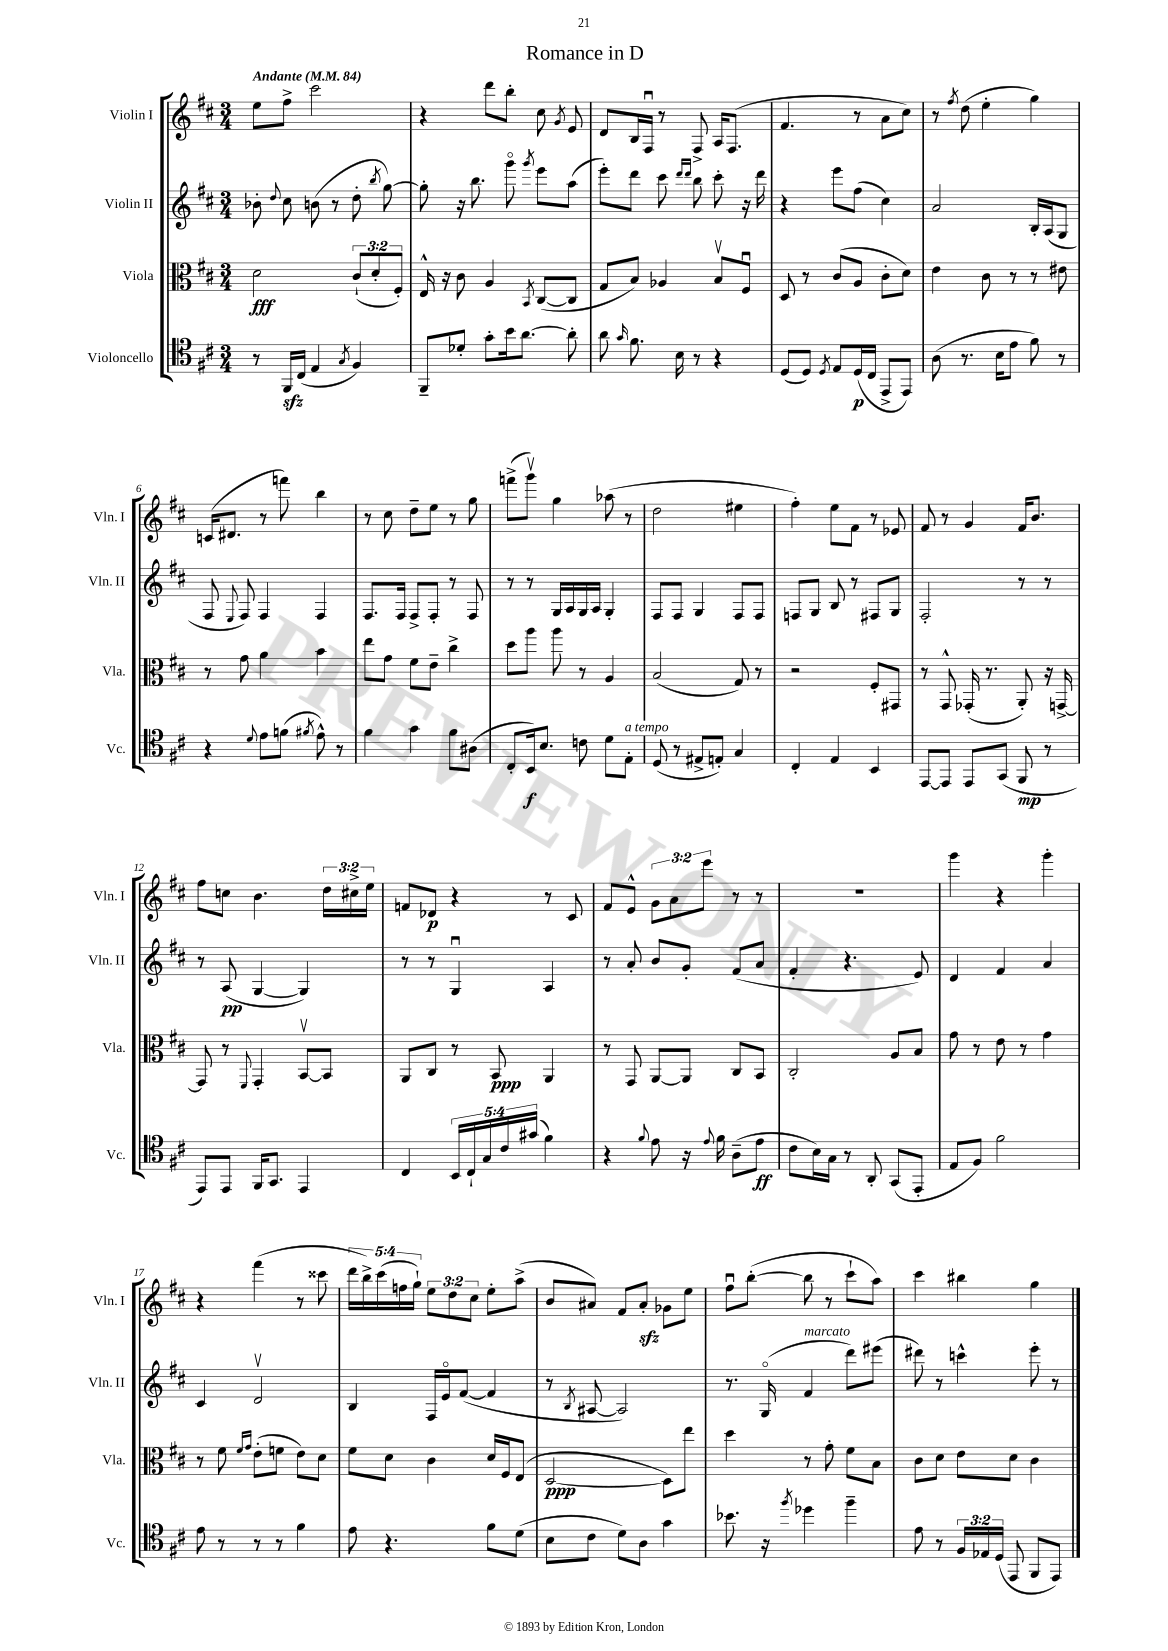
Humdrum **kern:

**kern	**dynam	**kern	**dynam	**kern	**dynam	**kern	**dynam
*part4	*part4	*part3	*part3	*part2	*part2	*part1	*part1
*staff4	*staff4	*staff3	*staff3	*staff2	*staff2	*staff1	*staff1
*I"Violoncello	*	*I"Viola	*	*I"Violin II	*	*I"Violin I	*
*I'Vc.	*	*I'Vla.	*	*I'Vln. II	*	*I'Vln. I	*
*clefC4	*	*clefC3	*	*clefG2	*	*clefG2	*
*k[f#c#]	*	*k[f#c#]	*	*k[f#c#]	*	*k[f#c#]	*
*M3/4	*	*M3/4	*	*M3/4	*	*M3/4	*
*MM84	*	*MM84	*	*MM84	*	*MM84	*
=1	=1	=1	=1	=1	=1	=1	=1
!	!	!	!	!	!	!LO:TX:a:B:t=Andante	!
8r	.	2d\	fff	8b-X'\	.	8ee\L	.
.	.	.	.	8qqdd/	.	.	.
16FF#zz/LL	.	.	.	8cc#\	.	8ff#^\J	.
(16C#/JJ	.	.	.	.	.	.	.
4E/	.	.	.	(8bn\	.	2ccc#\	.
.	.	.	.	8r	.	.	.
8qG/	.	.	.	.	.	.	.
4F#/)	.	(12c#`/L	.	8dd'\	.	.	.
.	.	12d'/	.	.	.	.	.
.	.	.	.	8qbb/	.	.	.
.	.	.	.	[8gg\)	.	.	.
.	.	12F#'/J)	.	.	.	.	.
=2	=2	=2	=2	=2	=2	=2	=2
8FF#~/L	.	16E^^/	.	8gg'\]	.	4r	.
.	.	16r	.	.	.	.	.
8d-X'/J	.	8c#\	.	16r	.	.	.
.	.	.	.	8.bb\	.	.	.
8g'\L	.	4A/	.	.	.	8ddd\L	.
16b\k	.	.	.	8ggg\	.	8bb'\J	.
[8.a\J	.	.	.	.	.	.	.
.	.	8qBB/	.	8qggg/	.	.	.
.	.	([8C#/L	.	8eee\L	.	8cc#\	.
.	.	.	.	.	.	8qg/	.
8a'\]	.	8C#/J]	.	(8aa\J	.	8e/	.
=3	=3	=3	=3	=3	=3	=3	=3
8a\	.	8G/L	.	8eee'\L)	.	8d/L	.
16qqg/	.	.	.	.	.	.	.
8.f#\	.	8B/J)	.	8ddd\J	.	16B/L	.
.	.	.	.	.	.	16F#u/JJ	.
.	.	4A-X/	.	8ccc#\	.	8r	.
16B\	.	.	.	.	.	.	.
.	.	.	.	16qqddd/LL	.	.	.
.	.	.	.	16qqddd/JJ	.	.	.
8r	.	.	.	8bb\	.	8F#^/	.
4r	.	8Bv/L	.	8ccc#'\	.	16A/KL	.
.	.	.	.	.	.	(8.F#/J	.
.	.	8F#u/J	.	16r	.	.	.
.	.	.	.	16ddd\	.	.	.
=4	=4	=4	=4	=4	=4	=4	=4
(8D/L	.	8D/	.	4r	.	4.f#/	.
8D/J)	.	8r	.	.	.	.	.
8qD/	.	.	.	.	.	.	.
8E/L	.	(8c#/L	.	8eee\L	.	.	.
(16D/L	p	8A/J	.	(8ff#\J	.	8r	.
16C#/JJ	.	.	.	.	.	.	.
8EE^/L	.	8c#'\L	.	4cc#\)	.	8a\L	.
8EE/J)	.	8d\J)	.	.	.	8cc#\J)	.
=5	=5	=5	=5	=5	=5	=5	=5
(8A\	.	4e\	.	2a/	.	8r	.
.	.	.	.	.	.	8qff#/	.
8.r	.	.	.	.	.	(8dd\	.
.	.	8c#\	.	.	.	4ee'\	.
16B\KL	.	.	.	.	.	.	.
8e\J	.	8r	.	.	.	.	.
8f#\)	.	8r	.	16B'/LL	.	4gg\)	.
.	.	.	.	(16A/J	.	.	.
8r	.	8e#X\	.	8G/J	.	.	.
!!LO:LB:g=z
=6	=6	=6	=6	=6	=6	=6	=6
4r	.	8r	.	8F#/	.	(16cn/KL	.
.	.	.	.	.	.	8.d#X/J	.
.	.	.	.	8qqE/	.	.	.
.	.	8g\	.	8F#/)	.	.	.
8qqd/	.	.	.	.	.	.	.
8e\L	.	4a\	.	4F#/	.	8r	.
(8fn\J	.	.	.	.	.	8fffn\)	.
8qf#X/	.	.	.	.	.	.	.
8e^^\)	.	4b\	.	4F#/	.	4bb\	.
8r	.	.	.	.	.	.	.
=7	=7	=7	=7	=7	=7	=7	=7
4f#\	.	8ee\L	.	8.F#/L	.	8r	.
.	.	8g\J	.	.	.	8cc#\	.
.	.	.	.	16F#/Jk	.	.	.
4g\	.	8f#\L	.	8F#^/L	.	8dd~\L	.
.	.	8e~\J	.	8F#'/J	.	8ee\J	.
8f#\L	.	4cc#^\	.	8r	.	8r	.
(8A#X\J	.	.	.	8F#/	.	8gg\	.
=8	=8	=8	=8	=8	=8	=8	=8
8C#'/L	.	8dd\L	.	8r	.	(8fffn^\L	.
16BB/k)	f	8aa\J	.	8r	.	8gggv\J)	.
8.B/J	.	.	.	.	.	.	.
.	.	8aa\	.	16G/LL	.	4gg\	.
.	.	.	.	16A/	.	.	.
8cn\	.	8r	.	16G/	.	.	.
.	.	.	.	16A/JJ	.	.	.
8d\L	.	4A/	.	4G'/	.	(8aa-X\	.
!LO:TX:a:i:t=a tempo	!	!	!	!	!	!	!
8E'\J	.	.	.	.	.	8r	.
=9	=9	=9	=9	=9	=9	=9	=9
(8D/	.	(2B/	.	8F#/L	.	2dd\	.
8r	.	.	.	8F#/J	.	.	.
8E#X^/L	.	.	.	4G/	.	.	.
8En'/J)	.	.	.	.	.	.	.
4G/	.	8G/)	.	8F#/L	.	4ee#X\	.
.	.	8r	.	8F#/J	.	.	.
=10	=10	=10	=10	=10	=10	=10	=10
4C#'/	.	2r	.	8Fn/L	.	4ff#'\)	.
.	.	.	.	8G/J	.	.	.
4E/	.	.	.	8B/	.	8ee\L	.
.	.	.	.	8r	.	8f#\J	.
4BB/	.	8F#'/L	.	8F#X/L	.	8r	.
.	.	8GG#X/J	.	8G/J	.	8e-X/	.
=11	=11	=11	=11	=11	=11	=11	=11
[8EE/L	.	8r	.	2F#'/	.	8f#/	.
8EE/J]	.	8GG^^/	.	.	.	8r	.
8EE/L	.	(16GG-X'/	.	.	.	4g/	.
.	.	8.r	.	.	.	.	.
(8GG/J	.	.	.	.	.	.	.
8FF#/	mp	8AA'/)	.	8r	.	16f#/KL	.
.	.	.	.	.	.	8.b/J	.
8r	.	16r	.	8r	.	.	.
.	.	[16GGn^/	.	.	.	.	.
!!LO:LB:g=z
=12	=12	=12	=12	=12	=12	=12	=12
8EE/L)	.	8GG/]	.	8r	.	8ff#\L	.
8EE/J	.	8r	.	(8A/	pp	8ccn\J	.
.	.	8qqFF#/	.	.	.	.	.
16FF#/KL	.	4GG'/	.	[4G/	.	4.b\	.
8.GG/J	.	.	.	.	.	.	.
4EE/	.	[8BBv/L	.	4G/])	.	.	.
.	.	8BB/J]	.	.	.	24dd\LL	.
.	.	.	.	.	.	24cc#X^\	.
.	.	.	.	.	.	24ee\JJ	.
=13	=13	=13	=13	=13	=13	=13	=13
4C#/	.	8AA/L	.	8r	.	8fn/L	.
.	.	8C#/J	.	8r	.	8d-X/J	p
20BB/LL	.	8r	.	4Gu/	.	4r	.
20C#`/	.	.	.	.	.	.	.
20G/	.	.	.	.	.	.	.
.	.	8BB/	ppp	.	.	.	.
20c#/	.	.	.	.	.	.	.
(20g#X/JJ	.	.	.	.	.	.	.
4f#\)	.	4AA/	.	4A/	.	8r	.
.	.	.	.	.	.	8c#/	.
=14	=14	=14	=14	=14	=14	=14	=14
4r	.	8r	.	8r	.	8f#/L	.
.	.	8GG/	.	8a'/	.	8e^^/J	.
8qqf#/	.	.	.	.	.	.	.
8e\	.	[8AA/L	.	8b/L	.	12g\L	.
.	.	.	.	.	.	12a\	.
16r	.	8AA/J]	.	8g'/J	.	.	.
.	.	.	.	.	.	12eee\J	.
8qqe/	.	.	.	.	.	.	.
16f#\	.	.	.	.	.	.	.
(8A~\L	.	8C#/L	.	(8f#/L	.	8r	.
8e\J	ff	8BB/J	.	8a/J	.	8r	.
=15	=15	=15	=15	=15	=15	=15	=15
8c#\L	.	2C#'/	.	4f#'/	.	2.r	.
16B\L)	.	.	.	.	.	.	.
16G\JJ	.	.	.	.	.	.	.
8r	.	.	.	4.r	.	.	.
8AA'/	.	.	.	.	.	.	.
(8GG/L	.	8A/L	.	.	.	.	.
8EE'/J	.	8B/J	.	8e/)	.	.	.
=16	=16	=16	=16	=16	=16	=16	=16
8E/L	.	8g\	.	4d/	.	4ggg\	.
8F#/J)	.	8r	.	.	.	.	.
2f#\	.	8e\	.	4f#/	.	4r	.
.	.	8r	.	.	.	.	.
.	.	4g\	.	4a/	.	4ggg'\	.
!!LO:LB:g=z
=17	=17	=17	=17	=17	=17	=17	=17
8e\	.	8r	.	4c#/	.	4r	.
8r	.	8f#\	.	.	.	.	.
.	.	16qqf#/LL	.	.	.	.	.
.	.	16qqg/JJ	.	.	.	.	.
8r	.	(8e'\L	.	2dv/	.	(4fff#\	.
8r	.	8fn\J	.	.	.	.	.
4f#\	.	8e\L)	.	.	.	8r	.
.	.	8d\J	.	.	.	8ccc##X\	.
=18	=18	=18	=18	=18	=18	=18	=18
8e\	.	8f#\L	.	4B/	.	20ddd\LL	.
.	.	.	.	.	.	20bb^\)	.
.	.	.	.	.	.	(20ccc#\	.
4.r	.	8d\J	.	.	.	.	.
.	.	.	.	.	.	20ffn\	.
.	.	.	.	.	.	20gg`\JJ)	.
.	.	4c#\	.	16F#/LL	.	12ee\L	.
.	.	.	.	16e/J	.	.	.
.	.	.	.	.	.	12dd\	.
.	.	.	.	([8f#/J	.	.	.
.	.	.	.	.	.	12cc#\J	.
8f#\L	.	16d/LL	.	4f#/]	.	8ee'\L	.
.	.	16F#/J	.	.	.	.	.
(8d\J	.	(8E/J	.	.	.	(8aa^\J	.
=19	=19	=19	=19	=19	=19	=19	=19
8B\L	.	[2D/	ppp	8r	.	8b/L	.
.	.	.	.	8qB/	.	.	.
8c#\J	.	.	.	[8A#X/	.	8a#X/J)	.
8d\L)	.	.	.	2A#/])	.	8f#/L	.
8A\J	.	.	.	.	.	8a#zz'/J	.
4g\	.	8D\L])	.	.	.	8g-X\L	.
.	.	8ee\J	.	.	.	8ee\J	.
=20	=20	=20	=20	=20	=20	=20	=20
8.b-X\	.	4dd\	.	8.r	.	8ff#u\L	.
.	.	.	.	.	.	([8bb'\J	.
16r	.	.	.	(16G/	.	.	.
8qff#/	.	.	.	.	.	.	.
!	!	!	!	!LO:TX:a:i:t=marcato	!	!	!
4dd-X\	.	8r	.	4f#/	.	8bb\]	.
.	.	8g'\	.	.	.	8r	.
4ff#~\	.	8f#\L	.	8ddd\L)	.	8ccc#`\L	.
.	.	8B\J	.	(8eee#X\J	.	8aa\J)	.
=21	=21	=21	=21	=21	=21	=21	=21
8e\	.	8c#\L	.	8ddd#X\)	.	4ccc#\	.
8r	.	8d\J	.	8r	.	.	.
24F#/LL	.	8e\L	.	4cccn^^\	.	4bb#X\	.
24E-X/	.	.	.	.	.	.	.
(24D/JJ	.	.	.	.	.	.	.
8EE/	.	8d\J	.	.	.	.	.
8FF#/L	.	4c#\	.	8eee'\	.	4gg\	.
8EE/J)	.	.	.	8r	.	.	.
==	==	==	==	==	==	==	==
*-	*-	*-	*-	*-	*-	*-	*-
